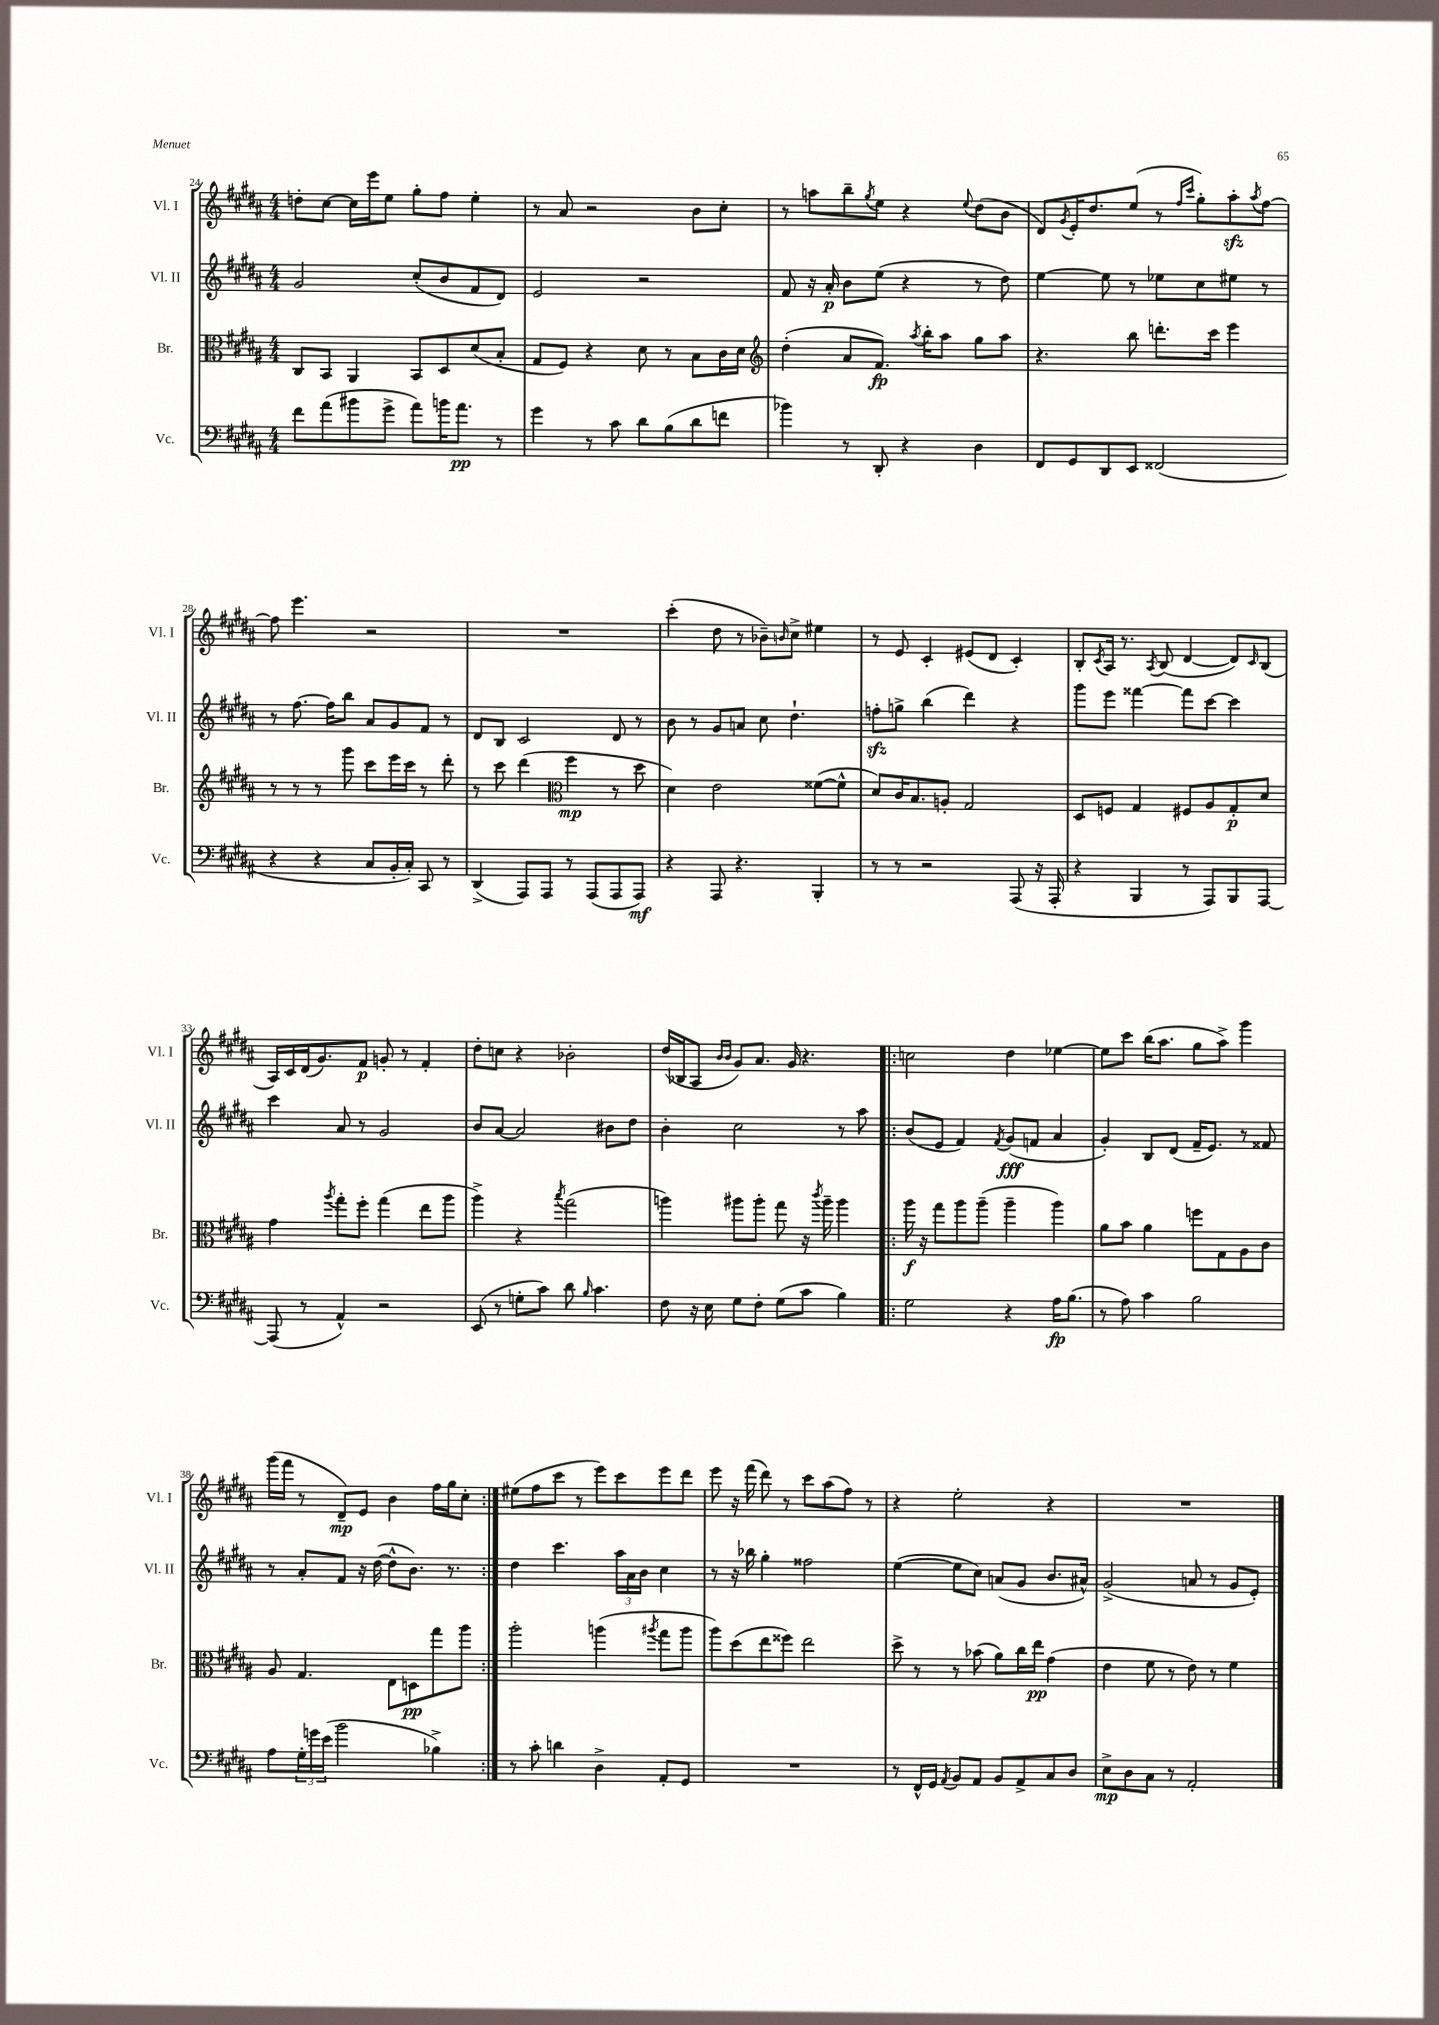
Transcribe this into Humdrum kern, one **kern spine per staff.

**kern	**kern	**kern	**kern
*staff4	*staff3	*staff2	*staff1
*clefF4	*clefC3	*clefG2	*clefG2
*k[f#c#g#d#a#]	*k[f#c#g#d#a#]	*k[f#c#g#d#a#]	*k[f#c#g#d#a#]
*M4/4	*M4/4	*M4/4	*M4/4
8f#\L	8C#/L	2g#/	8dd'\L
(8a#\	8BB/J	.	[8cc#\J
8b#\	4AA#/	.	16cc#\]LL
.	.	.	16eee\J
8g#^\J	.	.	8ee\J
8a#\L)	8BB/L	(8cc#'/L	8gg#'\L
16b\K	8D#/	8b/	8ff#\J
8.a#\J	.	.	.
.	(8d#/	8f#/	4ee'\
8r	8B'/J	8d#/J)	.
=	=	=	=
4g#\	8G#/L	2e/	8r
.	8F#/J)	.	8a#/
8r	4r	.	2r
8c#\	.	.	.
8d#\L	8d#\	2r	.
(8B\	8r	.	.
8d#\	8B\L	.	8b\L
8f\J	16c#\L	.	8cc#'\J
.	16d#\JJ	.	.
=	=	=	=
*	*clefG2	*	*
4b-\)	(4dd#'\	8f#/	8r
.	.	16r	8aa\L
.	.	16a#'/	.
8r	8a#/L	8b\L	8bb~\
.	.	.	8qgg#/
8DD#'/	8.f#/J)	(8ee\J	8ee\J
4r	.	4r	4r
.	8qaa#/	.	.
.	16bb'\LK	.	.
.	8aa#\J	.	.
.	.	.	8qqee/
4D#\	8gg#\L	8r	(8dd#\L
.	8aa#\J	8dd#\)	8b\J
=	=	=	=
8FF#/L	4.r	[4ee\	8d#/L)
.	.	.	8qg#/
8GG#/	.	.	16e'/K
.	.	.	8.dd#/
8DD#/	.	8ee\]	.
8EE/J	8bb\	8r	(8ee/J
(2FF##/	8.ddd'\L	8ee-\L	8r
.	.	.	16qqff#/LL
.	.	.	16qqccc#/JJ
.	.	8cc#\	8gg#'\L)
.	16ccc#\Jk	.	.
.	4eee\	8ee#\J	8aa#'\
.	.	.	8qaa#/
.	.	8r	[8ff#\J
=	=	=	=
4r	8r	8r	8ff#\]
.	8r	[8.ff#\	4.eee\
4r	8r	.	.
.	.	16ff#\]LK	.
.	8ggg#\	8bb\J	.
8C#/L	8ccc#\L	8a#/L	2r
16BB'/L	16eee\L	8g#/	.
16C#'/JJ)	16ccc#\JJ	.	.
8CC#/	8r	8f#/J	.
8r	8ddd#'\	8r	.
=	=	=	=
(4DD#^/	8r	8d#/L	1r
.	8ccc#\	8B/J	.
8AAA#/L)	(4ddd#\	2c#/	.
8AAA#/J	.	.	.
*	*clefC3	*	*
8r	4ff#\	.	.
(8AAA#/L	.	.	.
8AAA#/	8r	8d#/	.
8AAA#/J)	8dd#\	8r	.
=	=	=	=
4r	4d#\)	8b\	(4ccc#'\
.	.	8r	.
8AAA#/	2e\	8g#/L	8dd#\
4.r	.	8a/J	8r
.	.	8cc#\	8b-~\L)
.	.	.	16qqb/
.	.	4.dd#`\	8cc#^\J
4BBB'/	([8f##\L	.	4ee#\
.	8f##^^\]J	.	.
=	=	=	=
8r	8d#/L)	8ff'\L	8r
8r	16c#/K	8gg^\J	8e/
.	8.B/	.	.
2r	.	(4bb\	4c#'/
.	8A'/J	.	.
.	2G#/	4ddd#\)	(8e#/L
.	.	.	8d#/J
(8AAA#/	.	4r	4c#'/)
16r	.	.	.
16AAA#'/	.	.	.
=	=	=	=
4r	8D#/L	8ggg#\L	8B'/L
.	.	.	8qc#/
.	8F/J	8eee\J	16A#/Jk
.	.	.	8.r
4BBB/	4G#/	[4fff##\	.
.	.	.	8qA#/
.	.	.	(8B/
8r	8F#/L	8fff##\]L	[4d#/
8AAA#/L)	8A#/	[8ccc#\J	.
8BBB/	8G#'/	4ccc#\]	8d#/]L)
.	.	.	16qqc#/
[8AAA#/J	8d#/J	.	(8B/J
=	=	=	=
(8AAA#/]	4g#\	4ccc#\	16A#/LL)
.	.	.	16c#/
8r	.	.	(16d#/J
.	.	.	8.g#/)
.	8qaa#/	.	.
4AA#^^/)	8gg#'\L	8a#/	.
.	8ff#'\J	8r	8f#/J
2r	(4gg#\	2g#/	8g'/
.	.	.	8r
.	8ee\L	.	4f#'/
.	8aa#\J	.	.
=	=	=	=
(8EE/	4aa#^\)	8b/L	8dd#'\L
8r	.	[8a#/J	8cc\J
8G'\L	4r	2a#/]	4r
8c#\J)	.	.	.
.	8qbb/	.	.
8d#\	(2gg#\	.	2b-'\
16qqB/	.	.	.
4.c#\	.	.	.
.	.	8b#\L	.
.	.	8dd#\J	.
=	=	=	=
8F#\	4aa\)	4b'\	(16dd#/LL
.	.	.	16B-/J
16r	.	.	8A#/J
16E\	.	.	.
.	.	.	16qqb/LL
.	.	.	16qqb/JJ
8G#\L	8aa#\L	2cc#\	8g#/L)
8F#'\J	8aa#'\J	.	8.a#/J
(8G#\L	8gg#\	.	.
.	.	.	16g#/
8c#\J	16r	.	4.r
.	8qccc#/	.	.
.	16aa#~\	.	.
4B\)	4aa#\	8r	.
.	.	8aa#\	.
=!|:	=!|:	=!|:	=!|:
2G#\	16aa#\	(8b/L	2cc\
.	16r	.	.
.	8gg#\L	8e/J	.
.	8aa#\	4f#/)	.
.	(8aa#~\J	.	.
.	.	8qf#/	.
4r	4aa#~\	(8g#/L	4dd#\
.	.	8f/J	.
16A#\LK	4aa#\)	4a#/	[4ee-\
(8.B\J	.	.	.
=	=	=	=
8r	8a#\L	4g#'/)	8ee-\]L
8A#\)	8b\J	.	8ccc#\J
4c#\	4a#\	8B/L	(16bb\LK
.	.	.	8.aa#\J
.	.	(8d#/J	.
2B\	8ff\L	16f#~/LK	8gg#\L
.	.	8.e/J)	.
.	8G#\	.	8aa#^\J)
.	8A#\	8r	4ggg#\
.	8c#\J	8f##/	.
=	=	=	=
8A#\L	8A#/	8r	(16ggg#\LL
.	.	.	16fff#\JJ
24G#'\L	4.G#/	8a#'/L	8r
24g\	.	.	.
(24e\JJ	.	.	.
2b\	.	8f#/J	8d#~/L)
.	.	16r	8e/J
.	.	([16dd#\	.
.	8E\L	8dd#^^\]L	4b\
.	8D\	8.b\J)	.
4B-^\)	8gg#\	.	16ff#\LL
.	.	8.r	16gg#\J
.	8aa#\J	.	8cc#'\J
=:|!	=:|!	=:|!	=:|!
8r	2aa#'\	4dd#\	(8ee#\L
8c#'\	.	.	8ff#\
4d\	.	4.ccc#\	8ccc#\J
.	.	.	8r
4D#^\	(4aa\	.	8eee\L)
.	.	24aa#\LL	8ccc#\
.	.	24a#\	.
.	.	24b\JJ	.
.	8qaa#/	.	.
8AA#'/L	8gg#\L	4cc#\	8eee\
8GG#/J	8aa#\J	.	8ddd#\J
=	=	=	=
1r	8aa#\L)	8r	8eee\
.	(8dd#\	16r	16r
.	.	16bb-\	(16fff#\
.	8ee\	4gg#'\	8ddd#\)
.	8ff##\J)	.	8r
.	2ee\	2ff##\	8ccc#\L
.	.	.	(8aa#\
.	.	.	8ff#\J)
.	.	.	8r
=	=	=	=
8r	8dd#^\	([4ee\	4r
16FF#^^/LL	8r	.	.
16GG#/JJ	.	.	.
8qAA#/	.	.	.
8BB/L	8r	8ee\]L	2ee'\
8AA#/J	(8b-\	8cc#\J)	.
8BB/L	8a#\L)	(8a/L	.
8AA#^/	16cc#\L	8g#/J	.
.	16ee\JJ	.	.
8C#/	(4g#\	8.b/L	4r
8D#/J	.	.	.
.	.	16a#^^/Jk)	.
=	=	=	=
8E^\L	4e\	(2g#^/	1r
8D#\	.	.	.
8C#\J	8f#\	.	.
8r	8r	.	.
2AA#'/	8e\)	8a/	.
.	8r	8r	.
.	4f#\	8g#/L	.
.	.	8e'/J)	.
==	==	==	==
*-	*-	*-	*-
